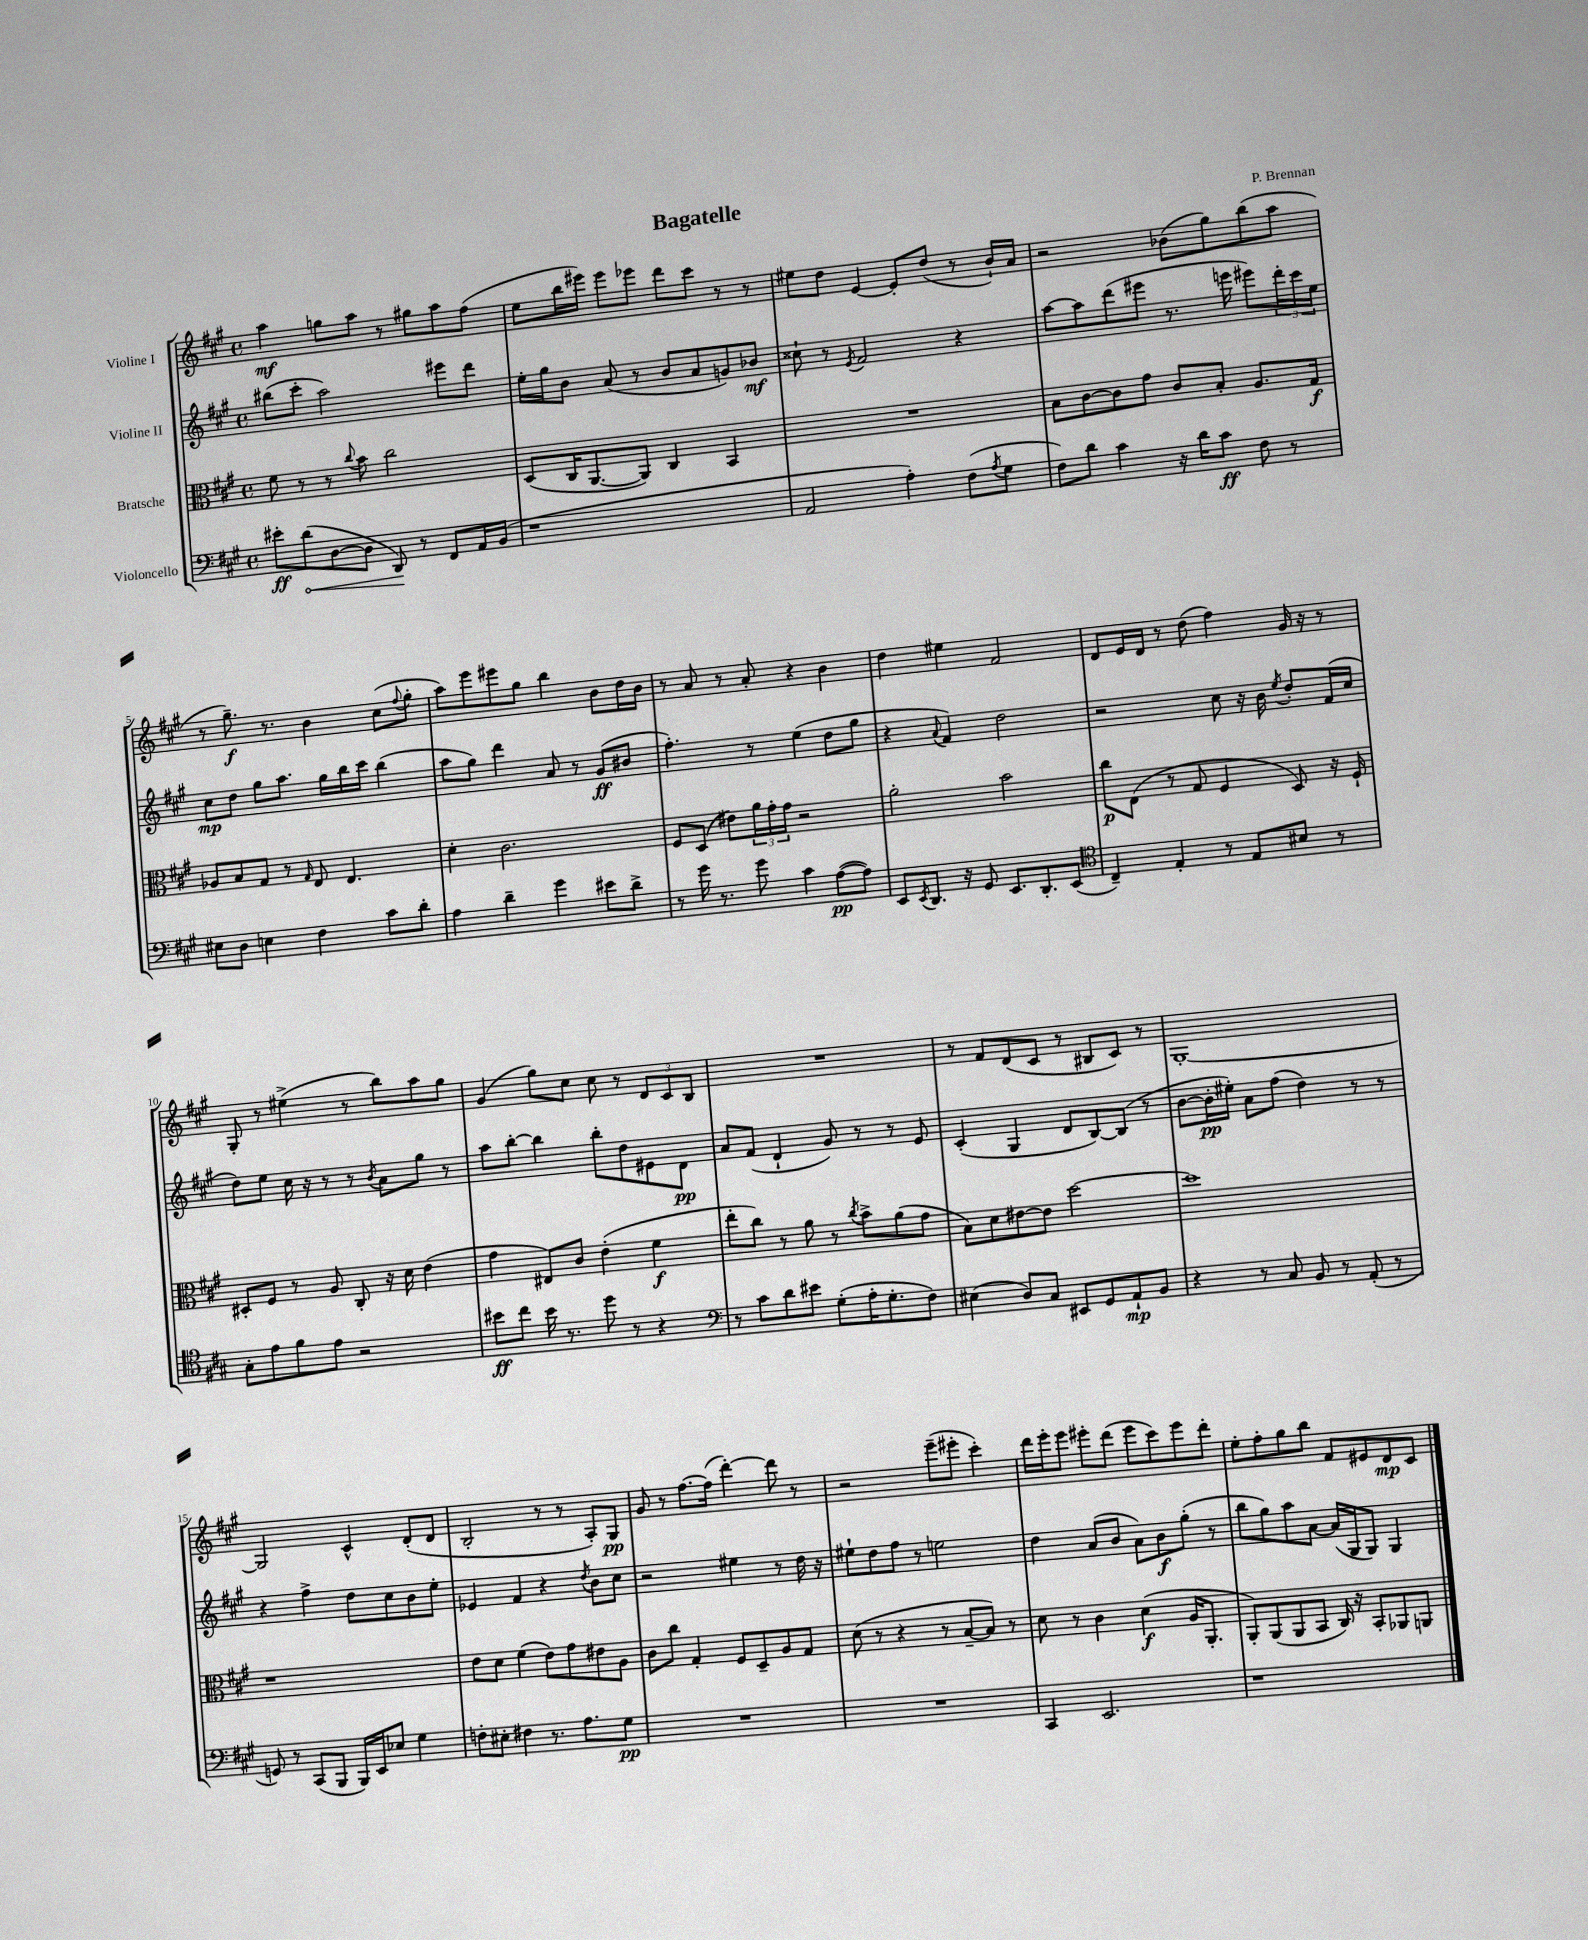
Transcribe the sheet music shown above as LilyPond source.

\header { title = "Bagatelle" composer = "P. Brennan" }
<<
\new StaffGroup <<
\new Staff = "s0" \with { instrumentName = "Violine I" } {
    \clef treble \key a \major \defaultTimeSignature \time 4/4
    a''4\mf g''8 a''8 r8 gis''8 a''8 fis''8( |
    e''8 b''16 eis'''16) eis'''8 ees'''8 d'''8 cis'''8 r8 r8 |
    eis''8 d''8 e'4~ e'8-. d''8( r8 b'16-!) a'16 |
    r2 bes'8( gis''8) b''8( a''8 |
    r8 gis''8.--\f) r8. b'4 cis''8( \appoggiatura { fis''8 } gis''8-. |
    a''8) e'''8 eis'''8 gis''8 b''4 b'8 d''16 b'16 |
    r8 a'8 r8 a'8-. r4 b'4 |
    d''4 eis''4 fis'2 |
    d'8 e'16 d'16 r8 d''8( fis''4) gis'16 r16 r8 |
    gis8-. r8 eis''4->( r8 b''8) a''8 gis''8 |
    gis'4( gis''8) cis''8 cis''8 r8 \tuplet 3/2 { d'8 cis'8 b8 } |
    R1 |
    r8 fis'8 d'8( cis'8 r8 bis8 cis'8) r8 |
    gis1~-. |
    gis2 cis'4-^ d'8-.( d'8 |
    b2-. r8 r8 a8-.) gis8\pp |
    gis'8 r8 fis''8.~ fis''16( d'''4~-.) d'''8 r8 |
    r2 e'''8--( eis'''8-. cis'''4-.) |
    d'''16 e'''16-. e'''8 eis'''8-. d'''8( eis'''8 cis'''8) eis'''8 d'''8-. |
    e''8-. fis''8-. gis''8 b''8 fis'8 eis'8 d'8\mp cis'8 \bar "|." |
}
\new Staff = "s1" \with { instrumentName = "Violine II" } {
    \clef treble \key a \major \defaultTimeSignature \time 4/4
    bis''8( cis'''8-. a''2) eis'''8 d'''8 |
    e''16-. gis''16 b'8 a'8( r8 b'8 a'8 g'8) bes'8\mf |
    cisis''8-! r8 \acciaccatura { e'8 } fis'2 r4 |
    a''8~ a''8 d'''8( eis'''8 r8. e'''16 eis'''8) \tuplet 3/2 { d'''16-. cis'''16 e''16 } |
    cis''8\mp d''8 gis''8 a''8. gis''16 b''16 cis'''16 b''4( |
    a''8 gis''8) d'''4 a'8 r8 gis'8\ff( bis'8 |
    fis''4.-.) r8 e''4( d''8 gis''8 |
    r4 \appoggiatura { a'8 } fis'4) d''2 |
    r2 cis''8 r16 b'16 \acciaccatura { e''8 } d''8-. fis'16( cis''16 |
    d''8) e''8 cis''16 r16 r8 r8 \acciaccatura { b'8 } a'8 gis''8 r8 |
    a''8 b''8~-. b''4 b''8-. d''8 eis'8 d'8\pp |
    a'8 fis'8( d'4-! gis'8) r8 r8 e'8 |
    cis'4-.( gis4 d'8 b8~) b8( r8 |
    b'8~ b'16-.\pp eis''16-.) a'8 fis''8( d''4) r8 r8 |
    r4 fis''4-> d''8 cis''8 b'8 e''8-. |
    ees'4 fis'4 r4 \acciaccatura { d''8 } b'8 cis''8 |
    r2 eis''4 r8 d''16 r16 |
    eis''8-! d''8 fis''8 r8 e''2 |
    d''4 a'8( b'8 a'8) b'8\f gis''8-.( r8 |
    b''8 gis''8) a''8 a'8~ a'16( gis16 gis8) gis4 \bar "|." |
}
\new Staff = "s2" \with { instrumentName = "Bratsche" } {
    \clef alto \key a \major \defaultTimeSignature \time 4/4
    fis'8 r8 r8 \appoggiatura { cis''8 } b'8 cis''2 |
    d8( cis16 a,8.~ a,8) cis4 b,4 |
    R1 |
    b8 cis'8~ cis'8 gis'8 cis'8 b8-. a8. gis16\f |
    aes8 b8 gis8 r8 \grace { gis16 } e8 e4. |
    d'4-. cis'2. |
    fis8 d8( eis'8) \tuplet 3/2 { a'16 gis'16-. gis'16 } r2 |
    a'2-. b'2 |
    cis''8\p e8( r8 gis8 fis4 d8) r16 fis16-! |
    dis8-. fis8 r8 a8 cis8-. r16 d'16 e'4( |
    gis'4 eis8) cis'8 e'4-.( fis'4\f |
    e''8-. cis''8) r8 a'8 r8 \acciaccatura { cis''8 } b'8-> a'8( gis'8 |
    b8) d'8 eis'8~ eis'8 d''2~ |
    d''1 |
    r1 |
    e'8 d'8 fis'4( e'8) gis'8 eis'8 a8 |
    cis'8 cis''8 gis4-. fis8 d8-- a8 gis8 |
    d'8( r8 r4 r8 b8~-- b8) r8 |
    d'8 r8 cis'4 d'4\f( a16 a,8.-. |
    a,8-.) a,8( a,8 b,8 cis16) r16 b,8-. aes,8 a,8 \bar "|." |
}
\new Staff = "s3" \with { instrumentName = "Violoncello" } {
    \clef bass \key a \major \defaultTimeSignature \time 4/4
    eis'8-.\ff \once \override Hairpin.circled-tip = ##t d'8\<( d8~ d8 d,8\!) r8 fis,8 a,16 b,16( |
    r1 |
    a,2 a4-.) fis8( \acciaccatura { a8 } gis8 |
    fis8) d'8 cis'4 r16 d'16 cis'8\ff fis8 r8 |
    eis8 d8 e4 fis4 cis'8 d'8-. |
    a4 d'4-- gis'4 eis'8 d'8-> |
    r8 gis'16 r8. gis'8 cis'4 a8~\pp( a8) |
    e,8 \acciaccatura { e,8 } d,8. r16 gis,8 e,8. d,8.-. e,8( |
    \clef tenor cis4--) e4-. r8 e8 bis8 r8 |
    gis8-. e'8 fis'8 e'8 r2 |
    bis'8\ff cis''8 bis'16 r8. d''8 r8 r4 |
    \clef bass r8 cis'8 d'8 eis'8 gis8-.( a16-. gis8.-. fis8) |
    eis4( d8) cis8 eis,8 gis,8 a,8-!\mp b,8 |
    r4 r8 cis8 b,8 r8 a,8-.( r8 |
    g,8) r8 cis,8( b,,8 b,,16) e,16 ees8 gis4 |
    f8-. eis8-. fis4 r8. a8. gis8\pp |
    R1 |
    R1 |
    cis,4 e,2. |
    r1 \bar "|." |
}
>>
>>
